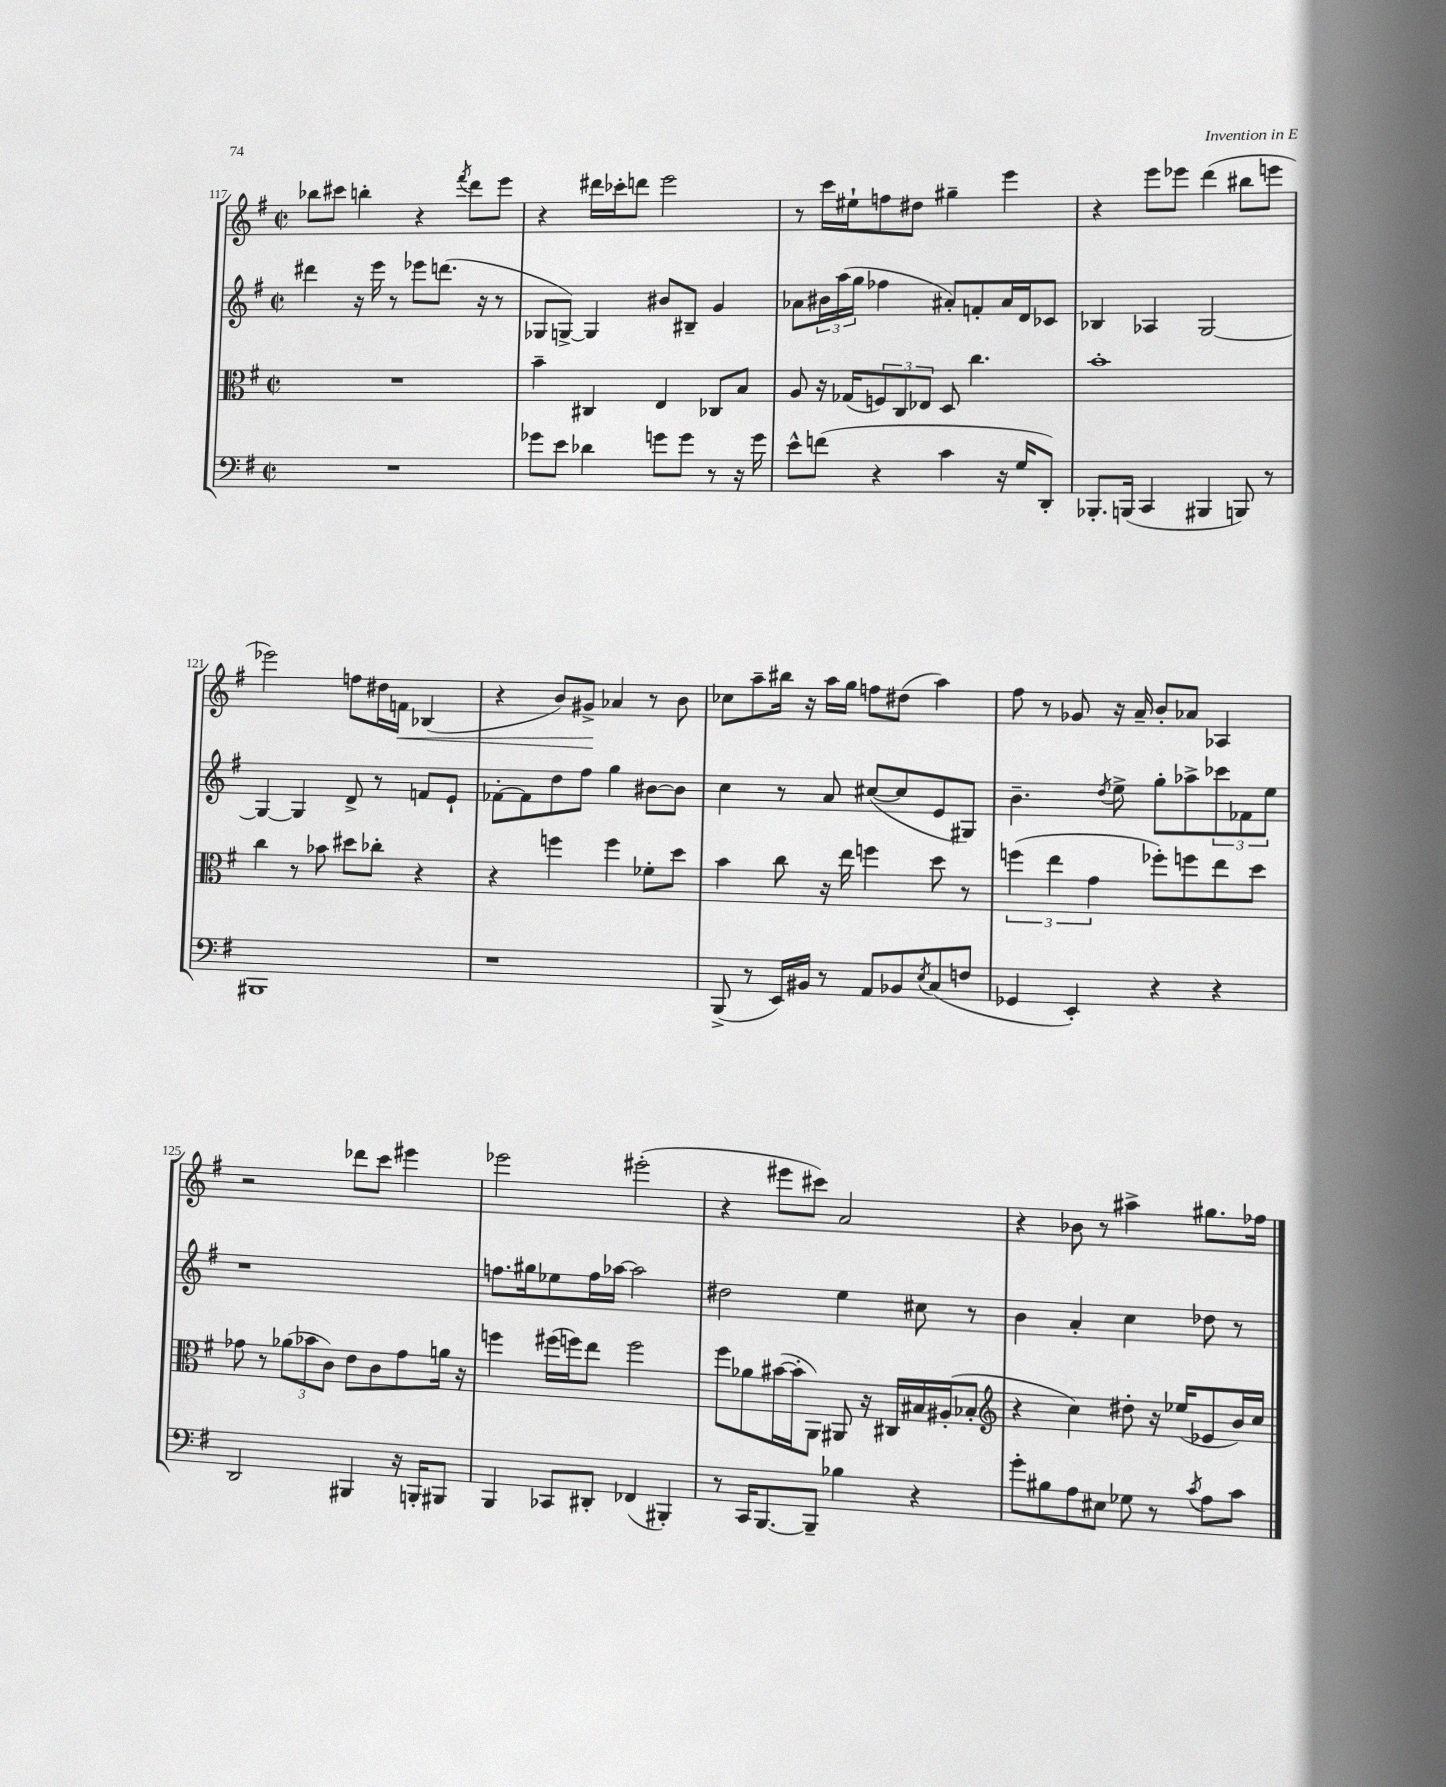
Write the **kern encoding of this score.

**kern	**kern	**kern	**kern	**dynam
*part4	*part3	*part2	*part1	*part1
*staff4	*staff3	*staff2	*staff1	*staff1
*clefF4	*clefC3	*clefG2	*clefG2	*
*k[f#]	*k[f#]	*k[f#]	*k[f#]	*
*M2/2	*M2/2	*M2/2	*M2/2	*
*met(c|)	*met(c|)	*met(c|)	*met(c|)	*
=117	=117	=117	=117	=117
1r	1r	4ddd#X\	8bb-X\L	.
.	.	.	8ccc#X\J	.
.	.	16r	4bbn'\	.
.	.	16eee\	.	.
.	.	8r	.	.
.	.	8eee-X\L	4r	.
.	.	(8.dddn\J	.	.
.	.	.	8qfff#/	.
.	.	.	8ddd\L	.
.	.	16r	.	.
.	.	8r	8eee\J	.
=118	=118	=118	=118	=118
8g-X\L	4b~\	8G-X/L	4r	.
8e\J	.	[8Gn^/J)	.	.
4d-X\	4C#X/	4G/]	16ddd#X\LL	.
.	.	.	16ccc-X'\J	.
.	.	.	8dddn\J	.
8gn\L	4E/	8b#X/L	2eee\	.
8g\J	.	8B#X~/J	.	.
8r	8C-X/L	4g/	.	.
16r	8B/J	.	.	.
16g\	.	.	.	.
=119	=119	=119	=119	=119
8e^^\L	8A/	8a-X\L	8r	.
(8fn\J	16r	24b#X\L	16ccc\LL	.
.	.	(24aa\	.	.
.	(16G-X/KL	.	16ee#X`\J	.
.	.	24gg\JJ	.	.
4r	12Fn/)	4ff-X\	8ffn\	.
.	12C/	.	.	.
.	.	.	8dd#X\J	.
.	12E-X/J	.	.	.
4c\	8D/	8a#X'/L)	4gg#X~\	.
.	4.cc\	8fn'/	.	.
16r	.	16a#/L	4eee\	.
16G/KL	.	16d/J	.	.
8DD'/J)	.	8c-X/J	.	.
=120	=120	=120	=120	=120
8.BBB-X'/L	1b'	4B-X/	4r	.
(16BBBn/Jk	.	.	.	.
4CC/	.	4A-X/	8eee\L	.
.	.	.	8eee-X\J	.
4BBB#X/	.	[2G/	(4ddd\	.
8BBBn/)	.	.	8bb#X\L	.
8r	.	.	8eeen\J	.
!!LO:LB:g=z
=121	=121	=121	=121	=121
1BBB#X	4cc\	4G/_	2eee-X\)	.
.	8r	4G/]	.	.
.	8b-X\	.	.	.
.	8dd#X\L	8d^/	8ffn\L	.
.	8cc-X'\J	8r	16dd#X\L	.
!	!	!	!	!LO:HP:b
.	.	.	16fn\JJ	<
.	4r	8fn/L	(4B-X/	.
.	.	8e`/J	.	.
=122	=122	=122	=122	=122
1r	4r	[8f-X'\L	4r	.
.	.	8f-\]	.	.
.	4ffn\	8dd\	8b/L)	.
.	.	8ff#\J	8g#X^/J	.
.	4ff\	4gg\	4a-X/	[
.	8f-X'\L	[8b#X\L	8r	.
.	8dd\J	8b#\J]	8b\	.
=123	=123	=123	=123	=123
(8BBB^/	4b\	4cc\	8cc-X\L	.
8r	.	.	8aa~\	.
16EE/LL)	8cc\	8r	16bb#X\Jk	.
16BB#X/JJ	.	.	16r	.
8r	16r	8a/	16aa\LL	.
.	16ee\	.	16gg\JJ	.
8AA/L	4ffn\	([8cc#X/L	8ffn\L	.
8BB-X/	.	8cc#/]	(8dd#X\J	.
8qE/	.	.	.	.
(8C/	8dd\	8e/	4aa\)	.
8Fn/J	8r	8G#X/J)	.	.
=124	=124	=124	=124	=124
4GG-X/	(6ffn\	4.b~\	8ff#\	.
.	.	.	8r	.
.	6ee\	.	.	.
4EE'/)	.	.	8g-X/	.
.	6g\	.	.	.
.	.	8qdd/	.	.
.	.	8ee^\	16r	.
.	.	.	16a~/	.
4r	8ff-X'\L)	8gg'\L	8b'/L	.
.	8ffn\	8aa-X^\	8a-X/J	.
4r	8ee\	12ccc-X\	4A-X/	.
.	.	12f-X\	.	.
.	8dd\J	.	.	.
.	.	12ee\J	.	.
!!LO:LB:g=z
=125	=125	=125	=125	=125
2DD/	8g-X\	1r	2r	.
.	8r	.	.	.
.	(12a-X\L	.	.	.
.	12b-X\	.	.	.
.	12c\J)	.	.	.
4BBB#X/	8e\L	.	8ddd-X\L	.
.	8c\	.	8ccc\J	.
16r	8g-\	.	4eee#X\	.
16BBBn'/KL	.	.	.	.
8BBB#X/J	16an\Jk	.	.	.
.	16r	.	.	.
=126	=126	=126	=126	=126
4BBB/	4ffn\	8.ffn\L	2eee-X\	.
.	.	16gg#X\k	.	.
8CC-X/L	(16ff#X\LL	8ee-X\	.	.
.	16ffn\J)	.	.	.
8DD#X'/J	8ee\J	16ff\L	.	.
.	.	[16aa-X\JJ	.	.
(4FF-X/	2ff\	2aa-\]	(2eee#X'\	.
4BBB#X'/)	.	.	.	.
=127	=127	=127	=127	=127
8r	8ff#\L	2dd#X\	4r	.
16CC/KL	8a-X\	.	.	.
[8.BBB/	.	.	.	.
.	([16b#X\L	.	8eee#X\L	.
.	16b#'\J]	.	.	.
8BBB~/J]	8AA\J)	.	8ccc#X\J)	.
4B-X\	8AA#X/	4ee\	2a/	.
.	16r	.	.	.
.	16C#X/LL	.	.	.
4r	16B#X/	8cc#X\	.	.
.	(16A#X'/J	.	.	.
.	8B-X'/J	8r	.	.
=128	=128	=128	=128	=128
*	*clefG2	*	*	*
8g'\L	4r	4b\	4r	.
8B#X\	.	.	.	.
8A\	4cc\)	4a'/	8b-X\	.
8E#X\J	.	.	8r	.
8G-X\	8dd#X'\	4cc\	4aa#X^\	.
8r	16r	.	.	.
.	(16ee-X/KL	.	.	.
8qc/	.	.	.	.
8A\L	8e-X/	8dd-X\	8.gg#X\L	.
8c\J	16b/L)	8r	.	.
.	16cc/JJ	.	16ff-X\Jk	.
==	==	==	==	==
*-	*-	*-	*-	*-
